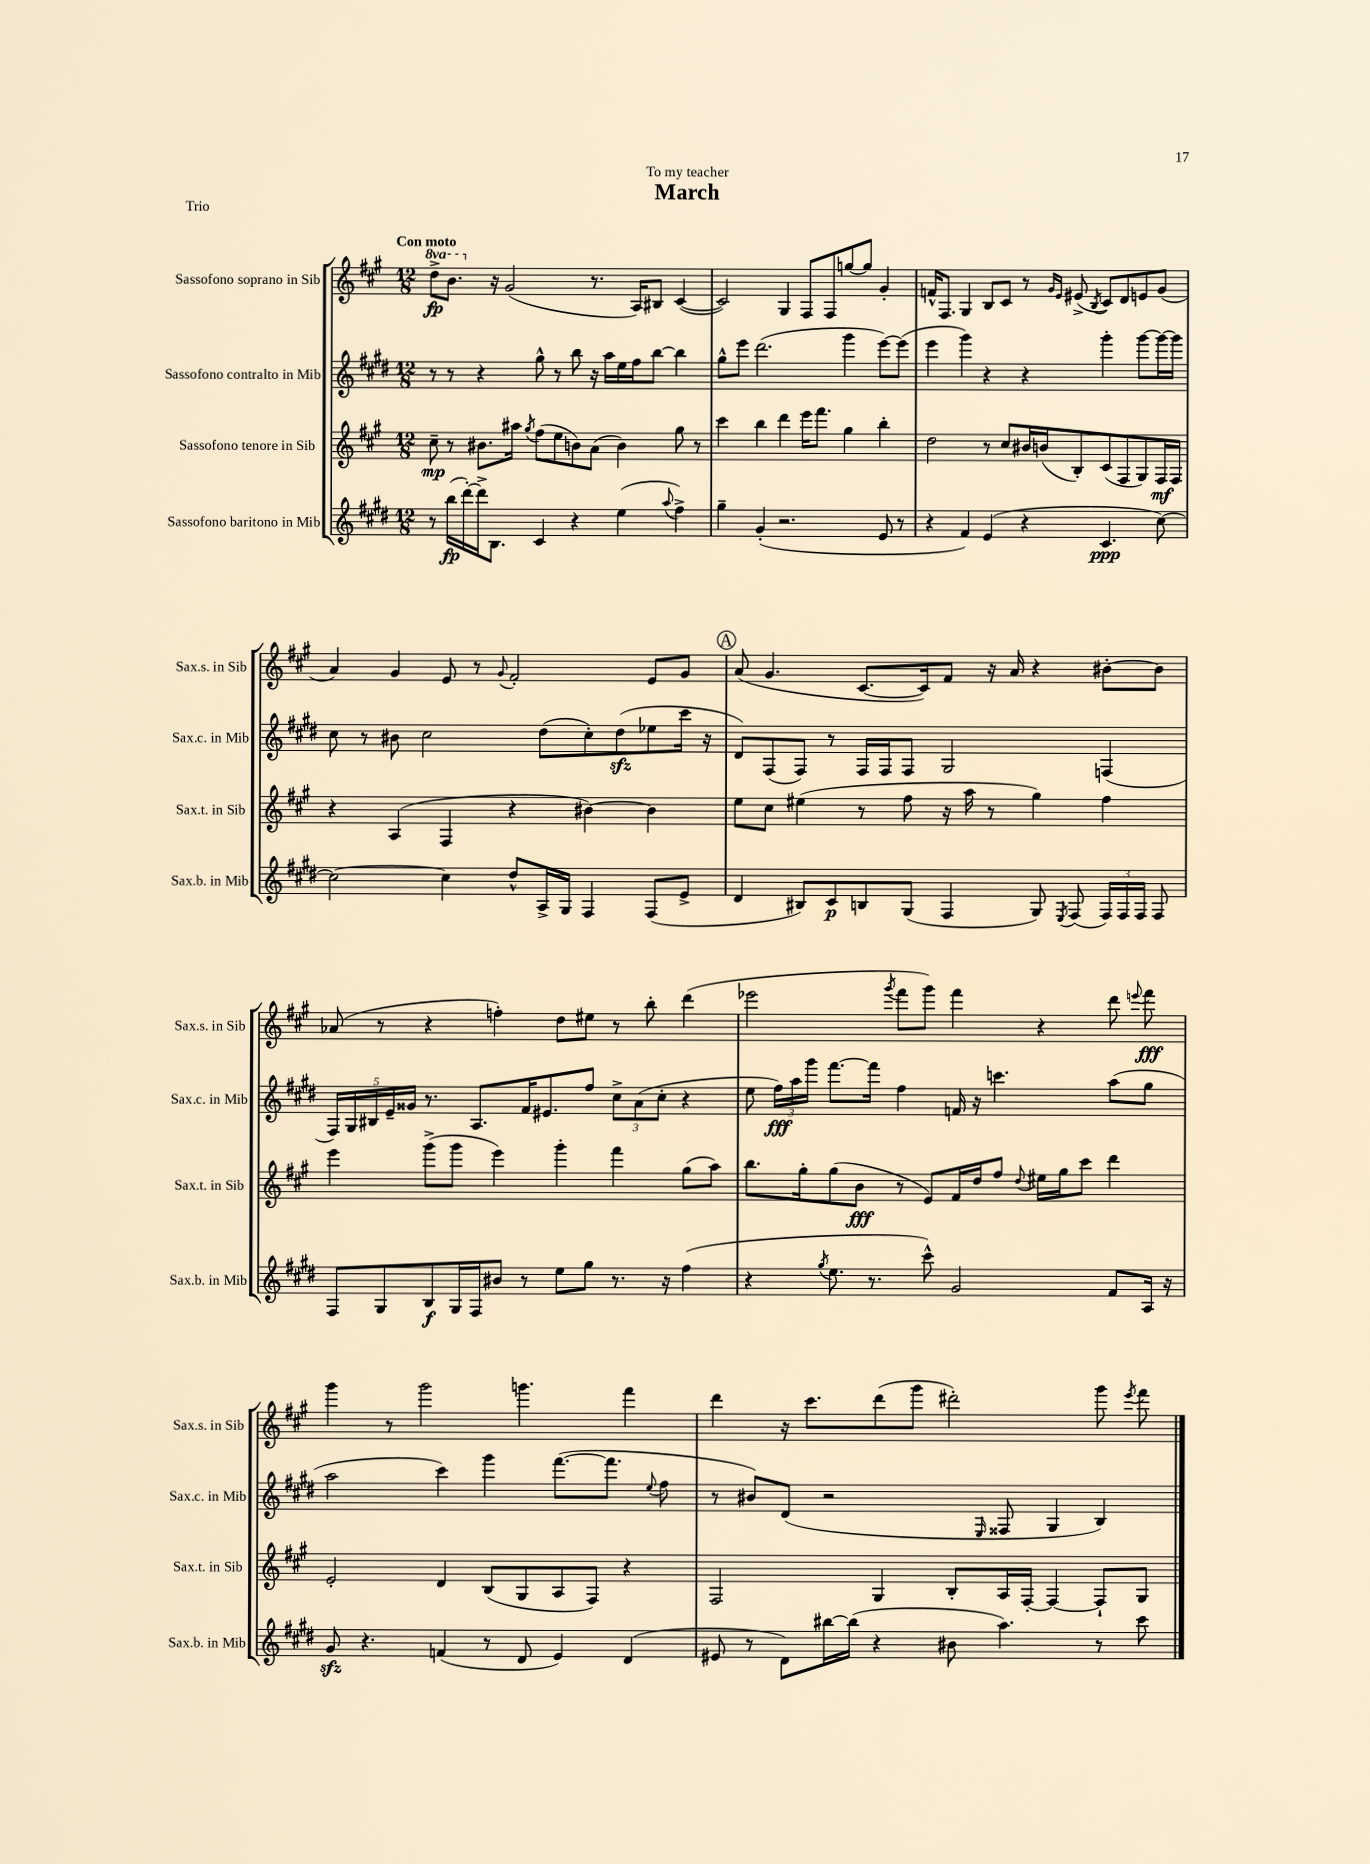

**kern	**dynam	**kern	**dynam	**kern	**dynam	**kern	**dynam
*part4	*part4	*part3	*part3	*part2	*part2	*part1	*part1
*staff4	*staff4	*staff3	*staff3	*staff2	*staff2	*staff1	*staff1
*I"Sassofono baritono in Mib	*	*I"Sassofono tenore in Sib	*	*I"Sassofono contralto in Mib	*	*I"Sassofono soprano in Sib	*
*I'Sax.b. in Mib	*	*I'Sax.t. in Sib	*	*I'Sax.c. in Mib	*	*I'Sax.s. in Sib	*
*clefG2	*	*clefG2	*	*clefG2	*	*clefG2	*
*k[f#c#g#d#]	*	*k[f#c#g#]	*	*k[f#c#g#d#]	*	*k[f#c#g#]	*
*M12/8	*	*M12/8	*	*M12/8	*	*M12/8	*
*	*	*	*	*	*	*8va	*
=1	=1	=1	=1	=1	=1	=1	=1
!	!	!	!	!	!	!LO:TX:a:B:t=Con moto	!
8r	.	8cc#~\	mp	8r	.	8ddd^\L	fp
(16bb\LL	fp	8r	.	8r	.	8.bb\J	.
[16ddd#'\)	.	.	.	.	.	.	.
16ddd#^\J]	.	8.b#X\L	.	4r	.	.	.
*	*	*	*	*	*	*X8va	*
8.B\J	.	.	.	.	.	16r	.
.	.	.	.	.	.	(2g#/	.
.	.	16aa#X\Jk	.	.	.	.	.
.	.	8qgg#/	.	.	.	.	.
4c#/	.	(8ff#\L	.	8gg#^^\	.	.	.
.	.	8ee\	.	8r	.	.	.
4r	.	8bn\)	.	8bb\	.	.	.
.	.	(8a\J	.	16r	.	8.r	.
.	.	.	.	16aa\LL	.	.	.
(4ee\	.	4b\)	.	16ee\	.	.	.
.	.	.	.	16ff#\J	.	16A/KL)	.
.	.	.	.	[8bb\J	.	8B#X/J	.
8qqaa/	.	.	.	.	.	.	.
4ff#^\)	.	8gg#\	.	4bb\]	.	([4c#/	.
.	.	8r	.	.	.	.	.
=2	=2	=2	=2	=2	=2	=2	=2
4gg#~\	.	4ccc#\	.	8gg#^^\L	.	2c#/])	.
.	.	.	.	8eee\J	.	.	.
(4g#'/	.	4bb\	.	(2.ddd#\	.	.	.
2.r	.	4ddd\	.	.	.	4G#/	.
.	.	16eee\KL	.	.	.	8F#/L	.
.	.	8.fff#\J	.	.	.	.	.
.	.	.	.	.	.	8F#/	.
.	.	4gg#\	.	4ggg#\	.	[8ggn/	.
.	.	.	.	.	.	8gg/J]	.
8e/	.	4bb'\	.	[8eee\L)	.	4g#'/	.
8r	.	.	.	(8eee\J]	.	.	.
=3	=3	=3	=3	=3	=3	=3	=3
4r	.	2dd\	.	4eee\	.	16fn^^/KL	.
.	.	.	.	.	.	8.F#/J	.
4f#/)	.	.	.	4ggg#\)	.	4G#/	.
(4e/	.	8r	.	4r	.	8B/L	.
.	.	8cc#/L	.	.	.	8c#/J	.
4r	.	16b#X/L	.	4r	.	8r	.
.	.	(16bn/J	.	.	.	.	.
.	.	.	.	.	.	16qqg#/LL	.
.	.	.	.	.	.	16qqe/JJ	.
.	.	8B'/)	.	.	.	(8e#X^/	.
.	.	.	.	.	.	8qB/	.
4.c#/	ppp	(8c#/	.	4ggg#'\	.	8c#/L)	.
.	.	8F#/	.	.	.	8d/	.
.	.	8G#/)	.	[8ggg#\L	.	8en/	.
[8cc#\)	.	16F#/L	mf	16ggg#\L_	.	(8g#/J	.
.	.	16F#/JJ	.	16ggg#\JJ]	.	.	.
!!LO:LB:g=z
=4	=4	=4	=4	=4	=4	=4	=4
2cc#\_	.	4r	.	8cc#\	.	4a/)	.
.	.	.	.	8r	.	.	.
.	.	(4A/	.	8b#X\	.	4g#/	.
.	.	.	.	2cc#\	.	.	.
4cc#\]	.	4F#/	.	.	.	8e/	.
.	.	.	.	.	.	8r	.
.	.	.	.	.	.	8qqg#/	.
8dd#^^/L	.	4r	.	.	.	2f#'/	.
16A^/L	.	.	.	(8dd#\L	.	.	.
16G#/JJ	.	.	.	.	.	.	.
4F#/	.	[4b#X\)	.	8cc#'\)	.	.	.
.	.	.	.	(8dd#zz\	.	.	.
(8F#/L	.	4b#\]	.	8ee-X\	.	8e/L	.
8e^/J	.	.	.	16ccc#\Jk	.	8g#/J	.
.	.	.	.	16r	.	.	.
!!LO:REH:place=s1:t=A
=5	=5	=5	=5	=5	=5	=5	=5
4d#/	.	8ee\L	.	8d#/L)	.	(8a/	.
.	.	8cc#\J	.	(8F#/	.	4.g#/	.
8B#X/L)	.	(4ee#X\	.	8F#/J)	.	.	.
8c#/	p	.	.	8r	.	.	.
8Bn/	.	8r	.	16F#/LL	.	[8.c#/L	.
.	.	.	.	16F#/J	.	.	.
(8G#/J	.	8ff#\	.	8F#/J	.	.	.
.	.	.	.	.	.	16c#/k])	.
4F#/	.	16r	.	2G#/	.	8f#/J	.
.	.	16aa\	.	.	.	.	.
.	.	8r	.	.	.	16r	.
.	.	.	.	.	.	16a/	.
8G#/)	.	4gg#\)	.	.	.	4r	.
8qE/	.	.	.	.	.	.	.
(8F#/	.	.	.	.	.	.	.
24F#/LL)	.	4ff#\	.	(4Fn/	.	[8b#X'\L	.
24F#/	.	.	.	.	.	.	.
24F#/JJ	.	.	.	.	.	.	.
8F#/	.	.	.	.	.	8b#\J]	.
!!LO:LB:g=z
=6	=6	=6	=6	=6	=6	=6	=6
8F#/L	.	4eee\	.	20F#/LL)	.	(8a-X/	.
.	.	.	.	20G#/	.	.	.
.	.	.	.	20B#X/	.	.	.
8G#/	.	.	.	.	.	8r	.
.	.	.	.	20e~/	.	.	.
.	.	.	.	20g##X/JJ	.	.	.
8B/	f	(8ggg#^\L	.	8.r	.	4r	.
16G#/L	.	8ggg#\J	.	.	.	.	.
16F#/J	.	.	.	8.A/L	.	.	.
8b#X/J	.	4eee\)	.	.	.	4ffn'\)	.
8r	.	.	.	16f#/K	.	.	.
.	.	.	.	8.e#X/	.	.	.
8ee\L	.	4ggg#'\	.	.	.	8dd\L	.
8gg#\J	.	.	.	8ff#/J	.	8ee#X\J	.
8.r	.	4fff#\	.	12cc#^\L	.	8r	.
.	.	.	.	(12a\	.	.	.
.	.	.	.	.	.	8bb'\	.
.	.	.	.	12cc#'\J	.	.	.
16r	.	.	.	.	.	.	.
(4ff#\	.	(8gg#\L	.	4r	.	(4ddd\	.
.	.	8aa\J)	.	.	.	.	.
=7	=7	=7	=7	=7	=7	=7	=7
4r	.	8.bb\L	.	8ee\	.	2eee-X\	.
.	.	.	.	24ff#\LL)	fff	.	.
.	.	.	.	24aa\	.	.	.
.	.	16gg#'\k	.	.	.	.	.
.	.	.	.	24ggg#\JJ	.	.	.
8qgg#/	.	.	.	.	.	.	.
8.ee\	.	(8gg#\	.	[8.fff#\L	.	.	.
.	.	8b\J	fff	.	.	.	.
8.r	.	.	.	16fff#\Jk]	.	.	.
.	.	.	.	.	.	8qggg#/	.
.	.	8r	.	4ff#\	.	8fff#\L	.
8ccc#^^\)	.	8e/L)	.	.	.	8ggg#\J)	.
2g#/	.	16f#/L	.	16fn/	.	4fff#\	.
.	.	16dd/J	.	16r	.	.	.
.	.	8ff#/J	.	4.cccn\	.	.	.
.	.	8qqdd/	.	.	.	.	.
.	.	16ee#X\LL	.	.	.	4r	.
.	.	16gg#\J	.	.	.	.	.
.	.	8ccc#\J	.	.	.	.	.
8f#/L	.	4ddd\	.	(8aa\L	.	8ddd\	.
.	.	.	.	.	.	8qqeeen/	.
16A/Jk	.	.	.	8gg#\J	.	8fff#\	fff
16r	.	.	.	.	.	.	.
!!LO:LB:g=z
=8	=8	=8	=8	=8	=8	=8	=8
8g#zz/	.	2e'/	.	2aa\	.	4ggg#\	.
4.r	.	.	.	.	.	.	.
.	.	.	.	.	.	8r	.
.	.	.	.	.	.	2ggg#\	.
(4fn/	.	4d/	.	4ccc#\)	.	.	.
8r	.	(8B/L	.	4ggg#\	.	.	.
8d#/	.	8G#/	.	.	.	4.gggn\	.
4e/)	.	8A/	.	([8.fff#\L	.	.	.
.	.	8F#/J)	.	.	.	.	.
.	.	.	.	8.fff#\J]	.	.	.
(4d#/	.	4r	.	.	.	4fff#\	.
.	.	.	.	8qqee/	.	.	.
.	.	.	.	8ff#\	.	.	.
=9	=9	=9	=9	=9	=9	=9	=9
8e#X/	.	2F#/	.	8r	.	4ddd\	.
8r	.	.	.	8b#X/L)	.	.	.
8d#\L)	.	.	.	(8d#/J	.	16r	.
.	.	.	.	.	.	8.ccc#\L	.
[16bb#X\L	.	.	.	2r	.	.	.
(16bb#\JJ]	.	.	.	.	.	.	.
4r	.	4G#/	.	.	.	(8ddd\	.
.	.	.	.	.	.	8ggg#\J	.
8b#X\	.	8B'/L	.	.	.	2ddd#X'\)	.
.	.	.	.	16qqE/	.	.	.
4.aa\)	.	16A/L	.	8F##X/	.	.	.
.	.	[16F#'/JJ	.	.	.	.	.
.	.	4F#/_	.	4G#/	.	.	.
8r	.	8F#`/L]	.	4B/)	.	8ggg#\	.
.	.	.	.	.	.	8qeee/	.
8ccc#\	.	8G#/J	.	.	.	8fff#\	.
==	==	==	==	==	==	==	==
*-	*-	*-	*-	*-	*-	*-	*-
